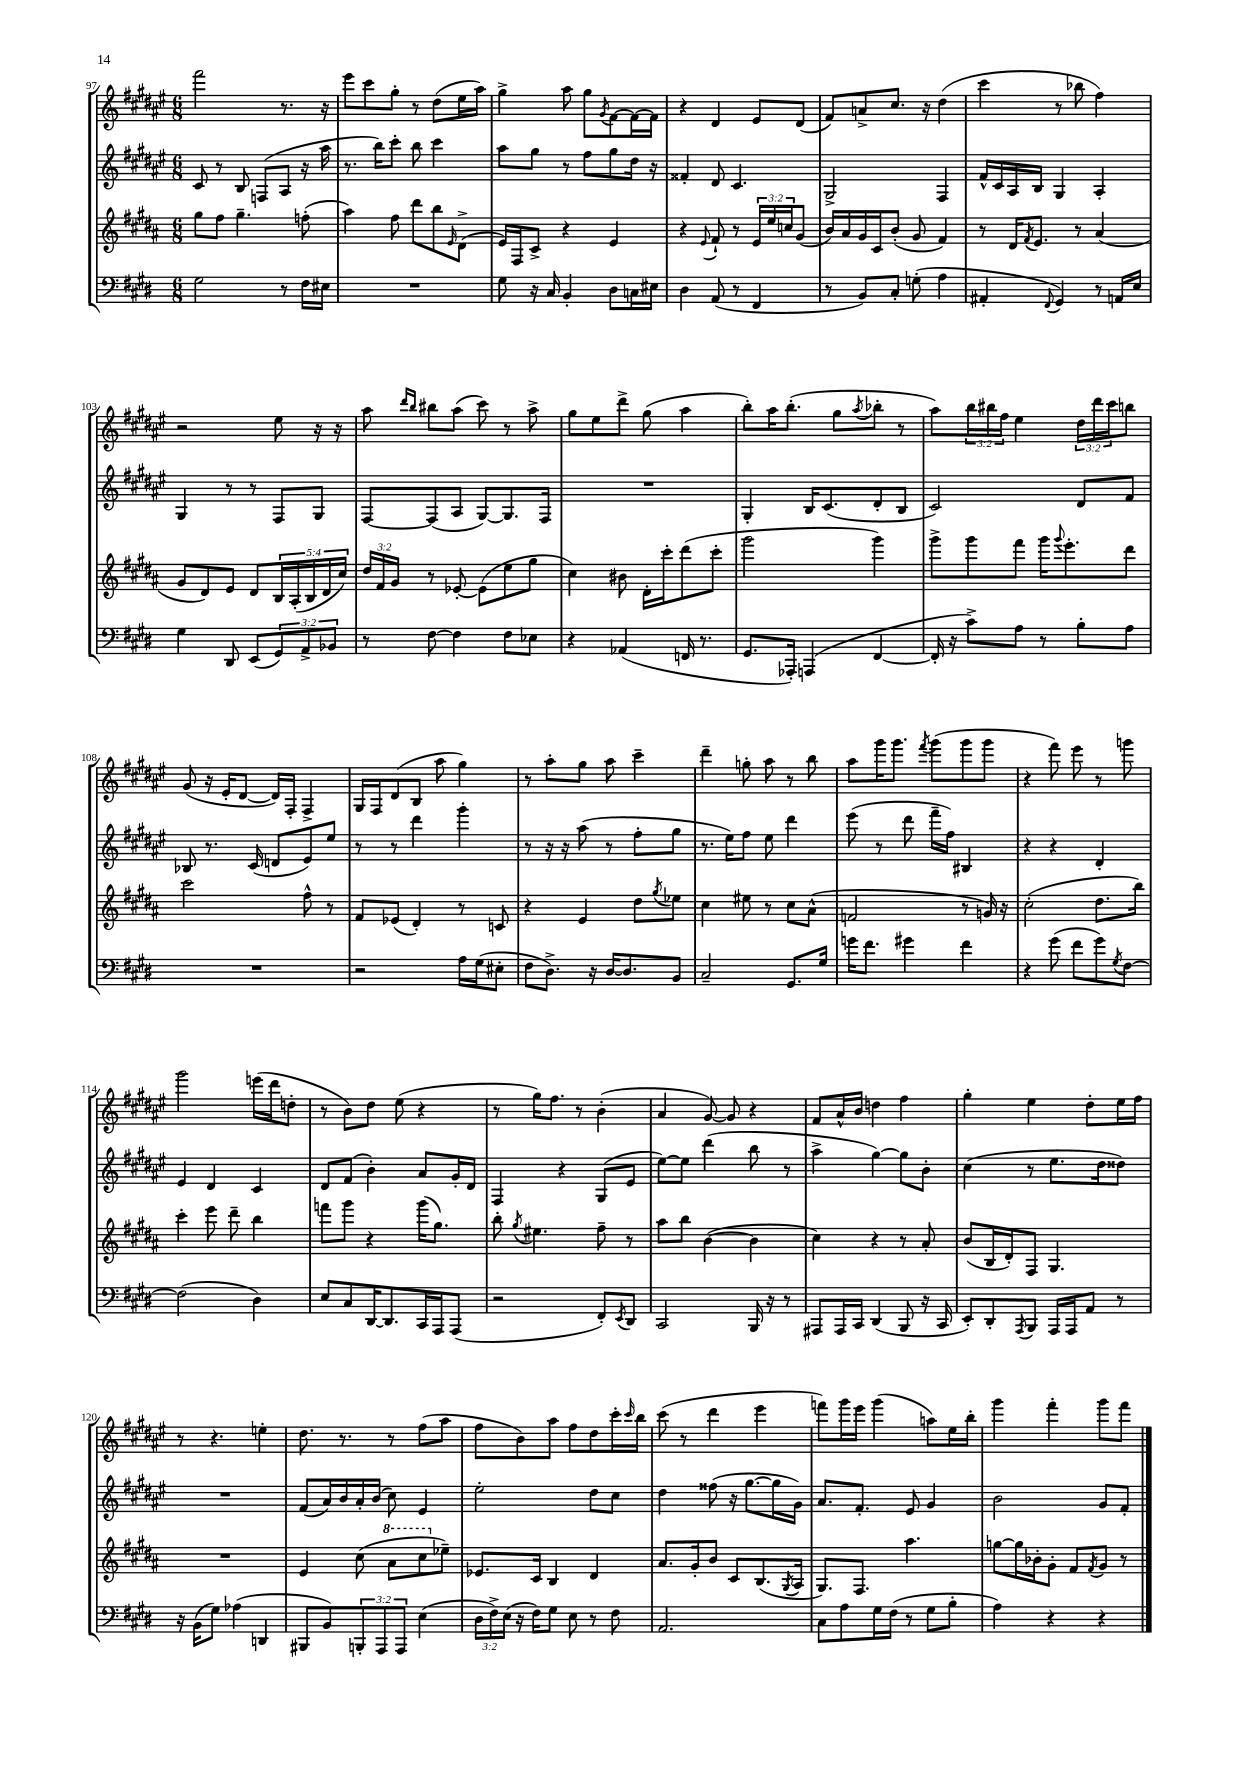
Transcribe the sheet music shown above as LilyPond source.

<<
\new StaffGroup <<
\new Staff = "s0" {
    \clef treble \key fis \major \numericTimeSignature \time 6/8 \override Staff.TupletNumber.text = #tuplet-number::calc-fraction-text
    fis'''2 r8. r16 |
    eis'''8 cis'''8 gis''8-. r8 dis''8( eis''16 ais''16) |
    gis''4-> ais''8 gis''8 \acciaccatura { gis'8 } fis'8~ fis'16~ fis'16 |
    r4 dis'4 eis'8 dis'8( |
    fis'8) a'8-> cis''8. r16 dis''4( |
    cis'''4 r8 bes''8 fis''4) |
    r2 eis''8 r16 r16 |
    ais''8 \grace { dis'''16 b''16 } bis''8 ais''8( cis'''8) r8 ais''8-> |
    gis''8 eis''8 dis'''8-> gis''8( ais''4 |
    b''8-.) ais''16 b''8.-.( gis''8 \acciaccatura { ais''8 } bes''8-. r8 |
    ais''8) \tuplet 3/2 { b''16 bis''16 fis''16 } eis''4 \tuplet 3/2 { dis''16 dis'''16 cis'''16 } b''8 |
    gis'8( r16 eis'16-. dis'8~ dis'16) fis16-. fis4-> |
    gis16 fis16 dis'8( b8 ais''8 gis''4) |
    r8 ais''8-. gis''8 ais''8 cis'''4-- |
    dis'''4-- g''8-. ais''8 r8 b''8 |
    ais''8 gis'''16 gis'''8. \acciaccatura { fis'''8 } gis'''8( gis'''8 gis'''8 |
    r4 fis'''8) eis'''8 r8 g'''8 |
    gis'''2 e'''16( dis'''16 d''8-. |
    r8 b'8) dis''8 eis''8( r4 |
    r8 gis''16) fis''8. r8 b'4-.( |
    ais'4 gis'8~) gis'8 r4 |
    fis'8 ais'16-^ b'16 d''4 fis''4 |
    gis''4-. eis''4 dis''8-. eis''16 fis''16 |
    r8 r4. e''4-. |
    dis''8. r8. r8 fis''8( ais''8 |
    fis''8 b'8) ais''8 fis''8 dis''8 cis'''16-. \grace { cis'''16 } b''16 |
    cis'''8( r8 dis'''4 eis'''4 |
    f'''8) gis'''16 eis'''16 gis'''4( a''8) eis''16 b''16-. |
    gis'''4 fis'''4-. gis'''8 fis'''8 \bar "|." |
}
\new Staff = "s1" {
    \clef treble \key fis \major \numericTimeSignature \time 6/8
    cis'8 r8 b8 f8( ais8 r16 ais''16 |
    r8. b''16) cis'''8-. b''8 cis'''4 |
    ais''8 gis''8 r8 fis''8 gis''8 dis''16 r16 |
    fisis'4-. dis'8 cis'4. |
    gis2-> fis4 |
    fis'16-^ cis'16 ais16 b16 gis4 ais4-. |
    gis4 r8 r8 fis8 gis8 |
    fis8~ fis8( ais8 gis8~) gis8. fis16 |
    R2. |
    gis4-. b16 cis'8.( dis'8-. b8 |
    cis'2) dis'8 fis'8 |
    bes8 r8. cis'16( d'8 eis'8) eis''8 |
    r8 r8 dis'''4 gis'''4-. |
    r8 r16 r16 ais''8( r8 fis''8-. gis''8 |
    r8. eis''16) fis''8 eis''8 dis'''4 |
    eis'''8( r8 dis'''8 fis'''16-- fis''16) bis4 |
    r4 r4 dis'4-. |
    eis'4 dis'4 cis'4 |
    dis'8 fis'8( b'4-.) ais'8 gis'16-. dis'16 |
    fis4 r4 gis8( eis'8 |
    eis''8~) eis''8 dis'''4( b''8 r8 |
    ais''4-> gis''4~) gis''8 b'8-. |
    cis''4( r8 eis''8. dis''16 disis''8) |
    R2. |
    fis'8( ais'16) b'16 ais'16-. b'16( cis''8) eis'4 |
    eis''2-. dis''8 cis''8 |
    dis''4 fisis''8( r16 gis''8.~ gis''16 gis'16) |
    ais'8. fis'8.-. eis'8 gis'4 |
    b'2 gis'8 fis'8-. \bar "|." |
}
\new Staff = "s2" {
    \clef treble \key b \major \numericTimeSignature \time 6/8 \override Staff.TupletNumber.text = #tuplet-number::calc-fraction-text
    gis''8 fis''8 gis''4.-- f''8-.( |
    ais''4) fis''8 dis'''8 b''8 \grace { e'16 } dis'8->( |
    e'16) fis16 cis'8-> r4 e'4 |
    r4 \appoggiatura { e'8 } fis'8-! r8 \tuplet 3/2 { e'16 e''16 c''16 } gis'8( |
    b'16) ais'16 gis'16 cis'16 b'8-.( gis'8 fis'4) |
    r8 dis'16 \acciaccatura { fis'8 } e'8. r8 ais'4( |
    gis'8 dis'8) e'8 dis'8 \tuplet 5/4 { b16 ais16-.( b16 dis'16 cis''16) } |
    \tuplet 3/2 { dis''16 fis'16 gis'16 } r8 ees'8~-. ees'8( e''8 gis''8 |
    cis''4) bis'8 dis'16-. cis'''16-. dis'''8( cis'''8-. |
    gis'''2 gis'''4) |
    gis'''8-> gis'''8 fis'''8 gis'''16 \appoggiatura { gis'''8 } e'''8.-. dis'''8 |
    cis'''2 fis''8-^ r8 |
    fis'8 ees'8( dis'4-.) r8 c'8 |
    r4 e'4 dis''8 \acciaccatura { gis''8 } ees''8 |
    cis''4 eis''8 r8 cis''8 ais'8-^( |
    f'2 r8 g'16) r16 |
    cis''2-.( dis''8. b''16) |
    cis'''4-. e'''8 dis'''8-- b''4 |
    f'''8 gis'''8 r4 gis'''16( gis''8.) |
    b''8-. \acciaccatura { gis''8 } eis''4. fis''8-- r8 |
    ais''8 b''8 b'4~( b'4 |
    cis''4) r4 r8 ais'8-. |
    b'8( b16 dis'16-.) fis8 gis4. |
    R2. |
    e'4 cis''8( \ottava #1 ais''8 cis'''8 \ottava #0 ees''8--) |
    ees'8. cis'16 b4 dis'4 |
    ais'8. gis'16-. b'8 cis'8 b8.( \acciaccatura { gis8 } ais16 |
    gis8.) fis8. ais''4. |
    g''8~ g''16 bes'16-. gis'8-. fis'8 \acciaccatura { fis'8 } gis'8 r8 \bar "|." |
}
\new Staff = "s3" {
    \clef bass \key e \major \numericTimeSignature \time 6/8 \override Staff.TupletNumber.text = #tuplet-number::calc-fraction-text
    gis2 r8 fis16 eis16 |
    R2. |
    gis8 r16 cis16 b,4-. dis8 c16 eis16 |
    dis4 a,8( r8 fis,4 |
    r8 b,8) cis8-. g8-.( a4 |
    ais,4-. \appoggiatura { fis,8 } gis,4) r8 a,16 e16 |
    gis4 dis,8 e,8( \tuplet 3/2 { gis,8) a,8-> bes,8 } |
    r8 fis8~ fis4 fis8 ees8 |
    r4 aes,4( f,16 r8. |
    gis,8. aes,,16-.) a,,4( fis,4~ |
    fis,16-. r16 cis'8->) a8 r8 b8-. a8 |
    R2. |
    r2 a16 gis16( eis8-. |
    fis8 dis8.->) r16 dis16~ dis8. b,8 |
    cis2-- gis,8. gis16 |
    g'16 fis'8. gis'4 fis'4 |
    r4 gis'8( fis'8 gis'8) \acciaccatura { gis8 } fis8~ |
    fis2( dis4) |
    e8 cis8 dis,16~ dis,8. cis,16 a,,16 a,,8( |
    r2 fis,8-.) \acciaccatura { e,8 } dis,8 |
    cis,2 b,,16 r16 r8 |
    ais,,8 ais,,16 cis,16 dis,4( b,,8 r16 cis,16 |
    e,8-.) dis,8-. \acciaccatura { a,,8 } b,,8 a,,16 a,,16 a,8 r8 |
    r16 b,16( gis8) aes4( d,4 |
    bis,,8 b,8) \tuplet 3/2 { b,,8-. a,,8 a,,8 } e4( |
    \tuplet 3/2 { dis16 fis16->) e16( } r16 fis16) gis8 e8 r8 fis8 |
    a,2. |
    cis8 a8 gis16 fis16( r8 gis8 b8-. |
    a4) r4 r4 \bar "|." |
}
>>
>>
\layout { \context { \Score currentBarNumber = #97 } }
